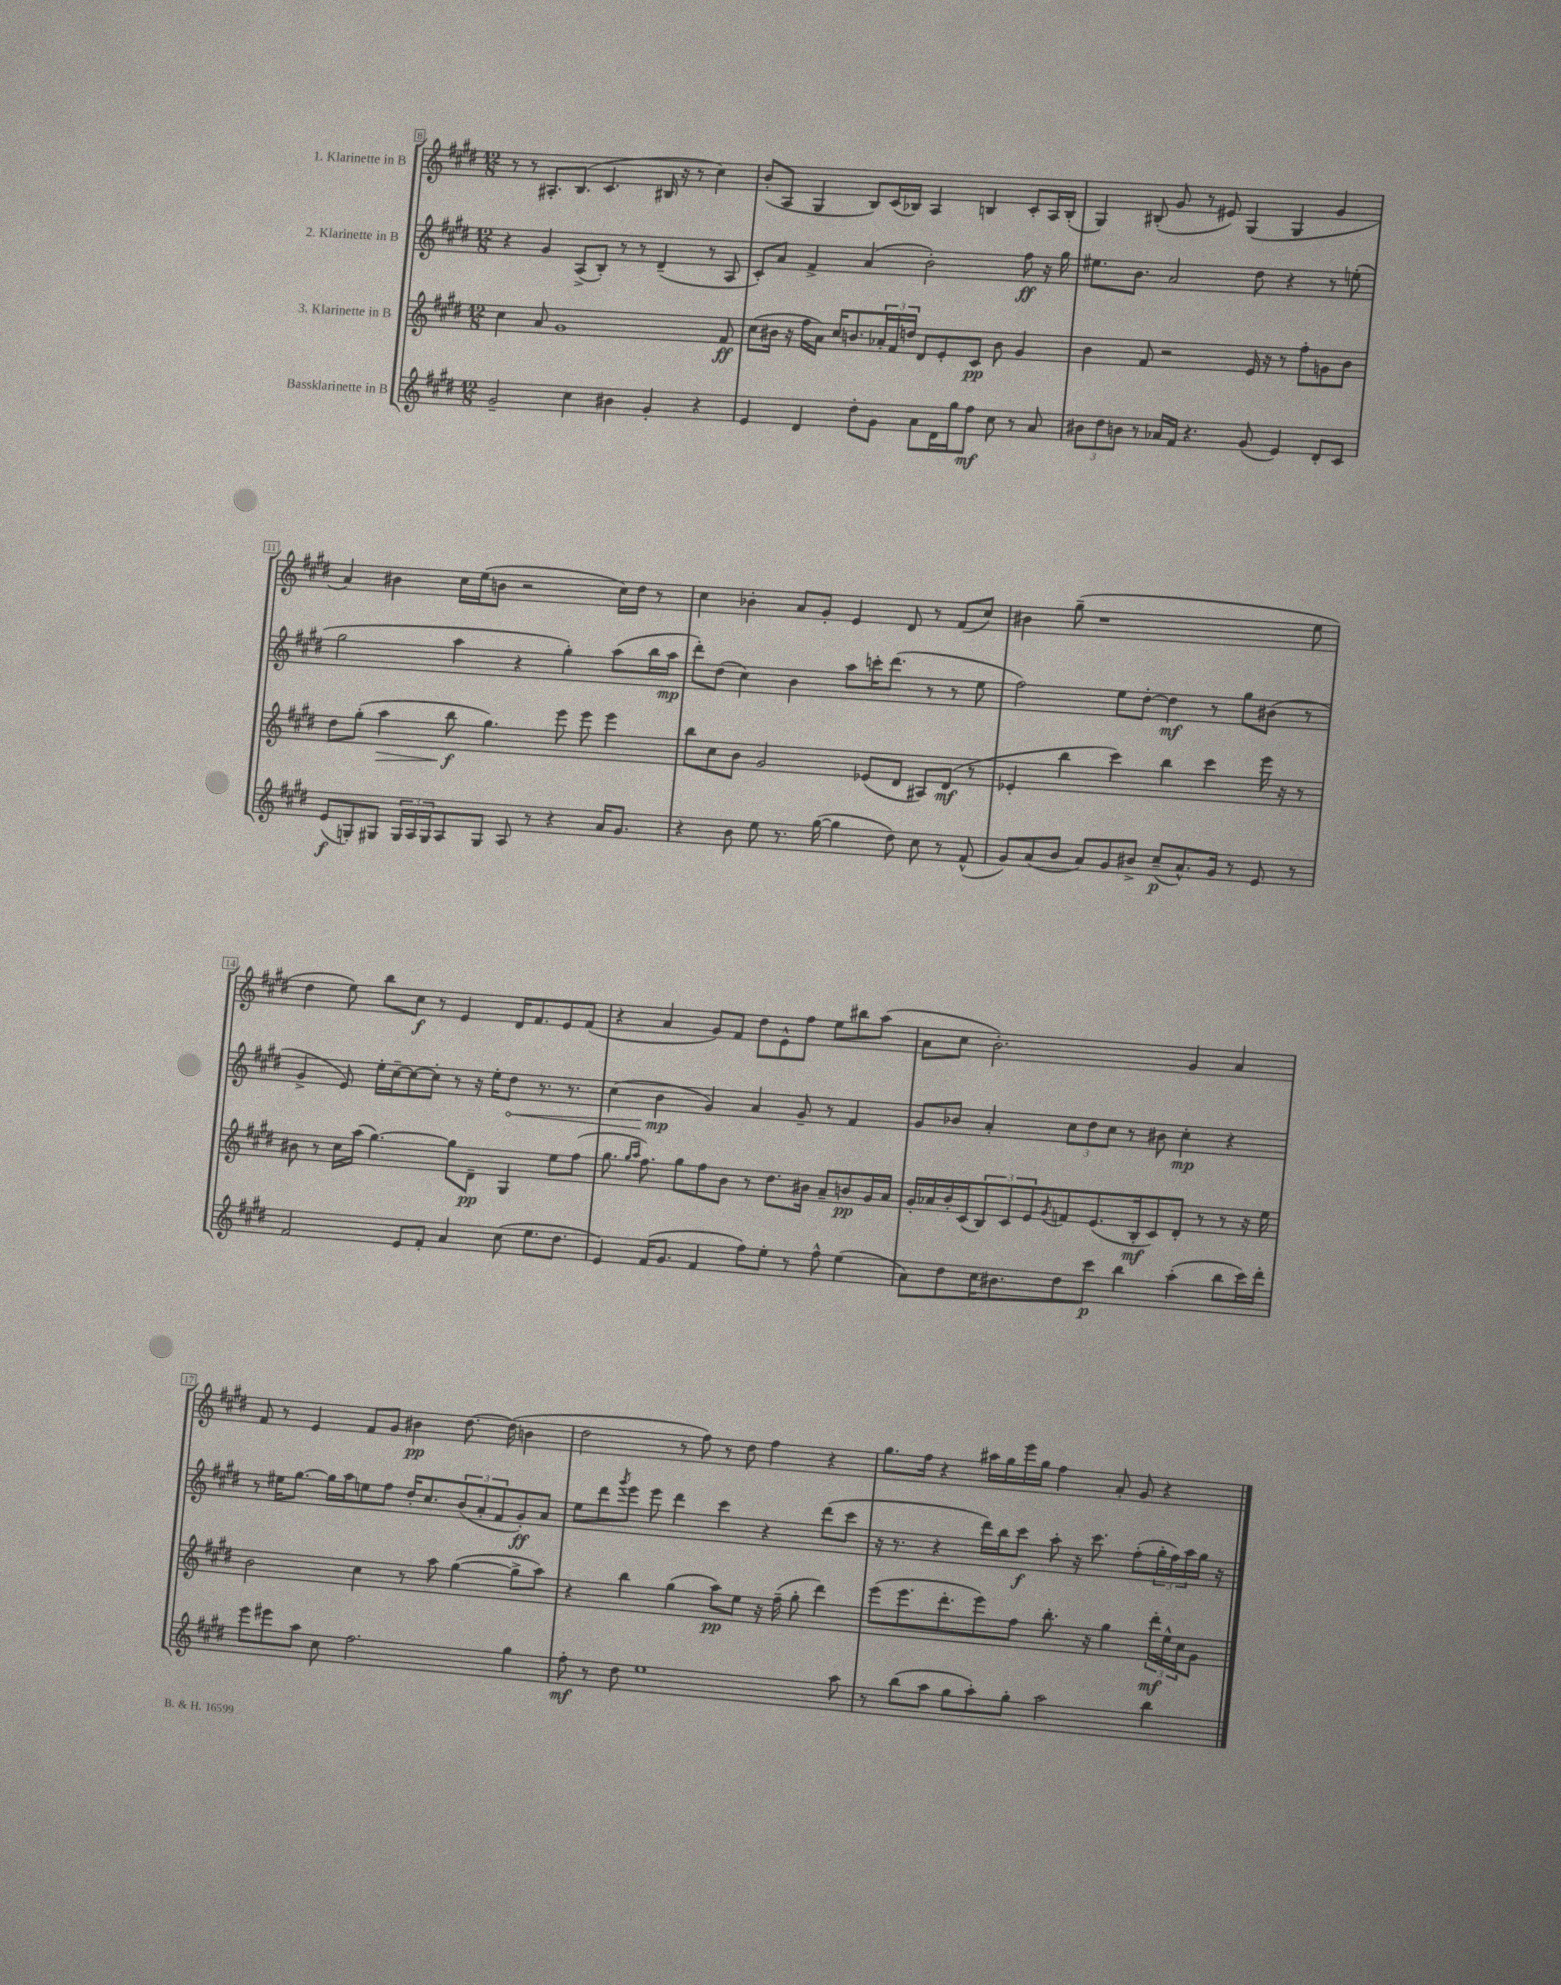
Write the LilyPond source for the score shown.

<<
\new StaffGroup <<
\new Staff = "s0" \with { instrumentName = "1. Klarinette in B" } {
    \clef treble \key e \major \numericTimeSignature \time 12/8
    r8 r8 ais8.-. b8.( cis'4. bis16 r16 r8 cis''4) |
    b'8-.( a8 gis4 b8) cis'16( bes16) a4 b4 cis'8-. a16 b16-.( |
    gis4) bis8-.( gis'8 r8 eis'8) gis4( gis4 gis'4 |
    a'4) bis'4 cis''16 e''16( b'8 r2 cis''16) dis''16 r8 |
    cis''4 bes'4-. a'8 gis'8-. e'4 dis'8 r8 fis'8( cis''8) |
    bis'4 gis''8--( r1 e''8 |
    dis''4 e''8) b''8 cis''8\f r8 e'4 dis'16 fis'8. e'8 fis'8( |
    r4 a'4 gis'8) fis'8 dis''8 e'8-^ fis''8 e''8 bis''8 a''8( |
    a'8 cis''8 b'2.-.) gis'4 a'4 |
    fis'8 r8 e'4 fis'8 gis'8 bis'4\pp dis''8.~ dis''16( b'4 |
    dis''2 r8 fis''8) r8 dis''8 fis''4 r4 |
    gis''8. fis''16 r4 ais''16 gis''16 e'''16 gis''16 fis''4 a'8-. gis'8 r4 \bar "|." |
}
\new Staff = "s1" \with { instrumentName = "2. Klarinette in B" } {
    \clef treble \key e \major \numericTimeSignature \time 12/8
    r4 gis'4 a8->( b8-.) r8 r8 dis'4--( r8 a8 |
    cis'8-.) a'8 fis'4-> a'4( b'2-.) fis''8\ff r16 gis''16 |
    eis''8. b'8. a'2 dis''8 r4 r8 e''8-.( |
    gis''2 a''4 r4 gis''4-.) a''8( b''16 a''16\mp |
    dis'''8-.) dis''8( cis''4) b'4 a''8 c'''16-. dis'''8.( r8 r8 e''8 |
    fis''2) e''8 dis''8~-. dis''4\mf r8 gis''8 bis'8( r8 |
    gis'4-> e'8) e''16-. cis''16~-- cis''8~ cis''8-. r8 r16 e''16-. \once \override Hairpin.circled-tip = ##t dis''8\< r8. r8. |
    cis''4( b'4\mp\! gis'4) a'4 gis'8-- r8 fis'4 |
    gis'8 bes'8 a'4-. \tuplet 3/2 { cis''8 dis''8 cis''8 } r8 bis'8 cis''4-.\mp r4 |
    r8 eis''16 gis''8.~ gis''16 a''16 e''8 fis''8 dis''16-. cis''8. \tuplet 3/2 { b'8( a'8-. fis'8 } gis'8-.\ff) a'8 |
    e''8 dis'''8 \acciaccatura { gis'''8 } e'''8 e'''8 dis'''4 cis'''4 r4 dis'''8( cis'''8 |
    r16 r8. r4 dis'''16) b''16 cis'''8\f a''8-. r16 cis'''8. fis''8-.( \tuplet 3/2 { gis''16-. fis''16) a''16 } gis''16 r16 \bar "|." |
}
\new Staff = "s2" \with { instrumentName = "3. Klarinette in B" } {
    \clef treble \key e \major \numericTimeSignature \time 12/8
    cis''4 a'8 gis'1 fis'8\ff |
    cis''8( bis'16 r16 fis''16 a'16) cis''16 b'8. \tuplet 3/2 { aes'16-. fis'16 d''16 } dis'8 e'8-. cis'8\pp b'8 gis'4 |
    b'4 fis'8 r2 e'16 r16 r8 fis''8-. g'8 b'8 |
    dis''8 gis''8-.( a''4\> b''8\f\! gis''4.) e'''8 e'''8 e'''4 |
    b''8 cis''8 b'8 gis'2 ees'8( dis'8 ais8) dis'8\mf( r8 |
    ees'4-. b''4 cis'''4) b''4 cis'''4 e'''16 r16 r8 |
    bis'8 r8 cis''16 a''16( gis''4.~) gis''8 dis'8--\pp gis4 e''8 fis''8( |
    gis''8. \grace { gis''16 a''16 } fis''8.) gis''8 fis''8 b'8 r8 dis''8. bis'16 a'8-- b'8\pp gis'16 a'16 |
    gis'16-. aes'16 b'16-. cis'16( \tuplet 3/2 { b8) cis'8 e'8 } \acciaccatura { gis'8 } f'8 e'8.( b16-.\mf cis'8) dis'8-. r8 r8 r16 e''16 |
    b'2 cis''4 r8 a''8 gis''4~( gis''8-> a''8) |
    r4 b''4 gis''4( a''8\pp) e''8 r16 fis''16--( gis''8-. dis'''4) |
    e'''8( e'''8. dis'''8.-. e'''8) fis''8 b''8.-. r16 gis''4 \tuplet 3/2 { dis'''16-.\mf e''16-^ cis''16 } gis'8 \bar "|." |
}
\new Staff = "s3" \with { instrumentName = "Bassklarinette in B" } {
    \clef treble \key e \major \numericTimeSignature \time 12/8
    gis'2-- cis''4 bis'4 gis'4-. r4 |
    e'4 dis'4 dis''8-. gis'8 a'8 dis'16 gis''16 fis''8\mf cis''8 r8 a'8 |
    \tuplet 3/2 { bis'8 dis''8 b'8 } r8 aes'16 fis'16 r4. gis'8( e'4) dis'8-. cis'8 |
    e'8\f( g8-.) gis8 \tuplet 3/2 { gis16 a16 gis16 } a8 gis8 a8 r8 r4 a'16 gis'8. |
    r4 b'8 e''8 r8. gis''16~( gis''4 dis''8) cis''8 r8 fis'8-^( |
    gis'8) a'8( b'8 a'8) gis'8 bis'8-> cis''8--\p( a'8.-^) gis'16 r8 e'8 r8 |
    fis'2 e'8 fis'8-. a'4 cis''8( e''8. dis''8. |
    e'4) fis'16( gis'8. fis'4 fis''8) e''8-. r8 fis''8-^ e''4( |
    a'8) dis''8 cis''16 bis'8. dis''8 cis'''8\p b''4 a''4-.( b''8 cis'''16) dis'''16-. |
    e'''8 eis'''8 a''8 cis''8 fis''2. gis''4 |
    fis''8-.\mf r8 dis''8 e''1 a''8 |
    r8 b''8( a''8 gis''8 a''8-.) gis''8-. a''2 b''4 \bar "|." |
}
>>
>>
\layout { \context { \Score currentBarNumber = #8 \override BarNumber.stencil = #(make-stencil-boxer 0.1 0.3 ly:text-interface::print) } }
